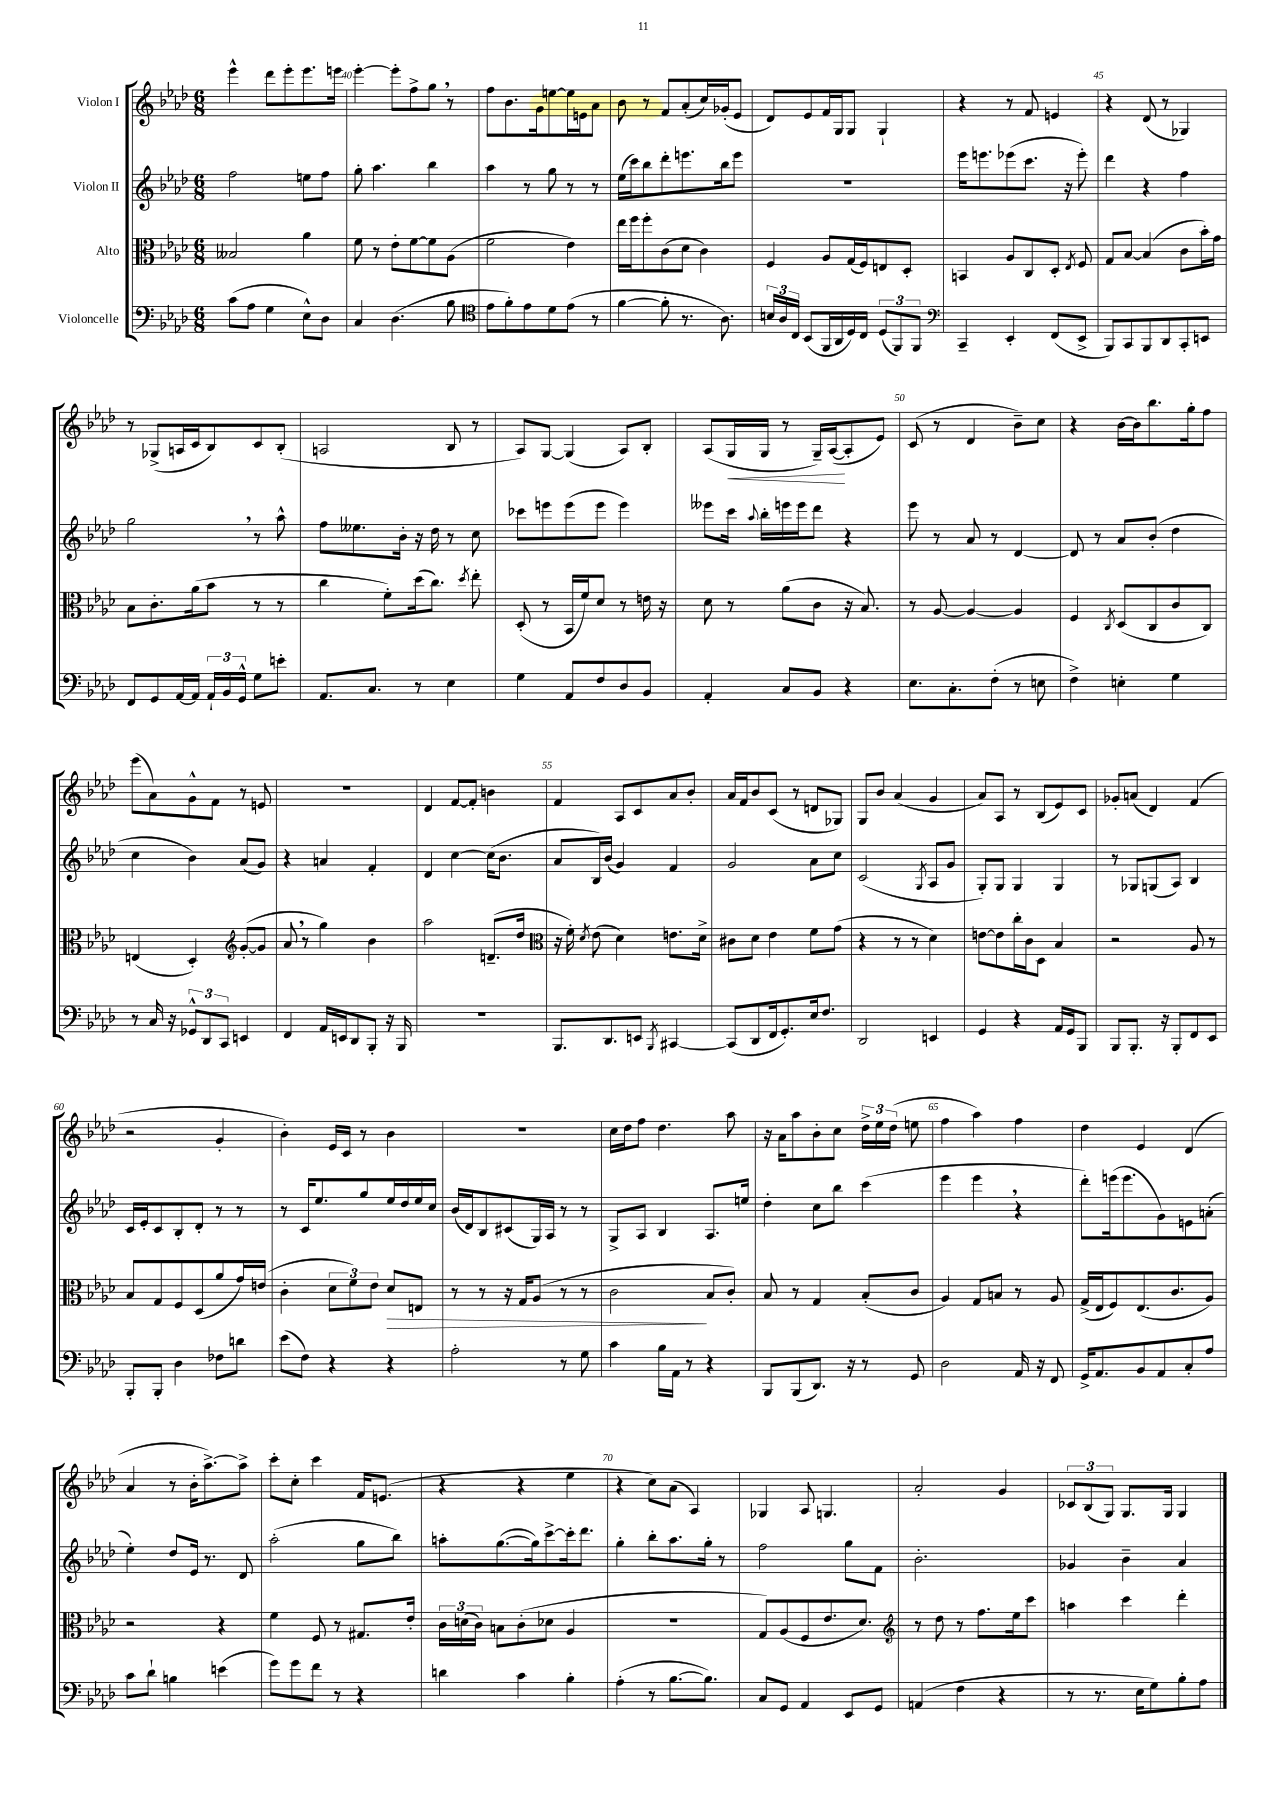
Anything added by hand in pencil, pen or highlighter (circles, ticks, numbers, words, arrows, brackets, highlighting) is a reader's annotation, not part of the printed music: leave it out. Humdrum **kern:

**kern	**kern	**kern	**kern
*staff4	*staff3	*staff2	*staff1
*clefF4	*clefC3	*clefG2	*clefG2
*k[b-e-a-d-]	*k[b-e-a-d-]	*k[b-e-a-d-]	*k[b-e-a-d-]
*M6/8	*M6/8	*M6/8	*M6/8
(8c\L	2B--/	2ff\	4eee-^^\
8A-\J	.	.	.
4G\	.	.	8ddd-\L
.	.	.	8eee-'\
8E-^^\L)	4a-\	8ee\L	8.eee-\
8D-\J	.	8ff\J	.
.	.	.	16eee\Jk
=	=	=	=
4C/	8f\	8gg'\	[4eee-'\
.	8r	4.aa-\	.
(4.D-\	8e-'\L	.	8eee-'\]L
.	[8f\	.	8ff^\
.	8f\]	4bb-\	8gg\J
8B-\	(8A-\J	.	8r
=	=	=	=
*clefC4	*	*	*
8e-\L	2f\	4aa-\	8ff\L
8f'\)	.	.	8.b-\
8e-\	.	8r	.
.	.	.	16g\k
8d-\	.	8gg\	[8ee\
(8e-\J	4e-\)	8r	16ee\]L
.	.	.	16e\J
8r	.	8r	8a-\J
=	=	=	=
[4f\	16ee-\LL	(16ee-\LL	8b-\
.	16ff\J	16ccc\J)	.
.	8ff'\	8bb-\	8r
8f'\]	(8c\	8ddd-'\	8f/L
8.r	8d-\J	8.eee\	(8a-'/
.	4c\)	.	16cc/L)
8.A-\)	.	16bb-\k	(16g-'/J
.	.	8eee\J	8e-/J
=	=	=	=
24B/LL	4F/	2.r	8d-/L)
24A-/	.	.	.
24C/JJ	.	.	.
(8BB-/L	.	.	8e-/
16FF/L	8A-/L	.	16f/L
16AA-/	.	.	16G/J
16D-/)	(16G/L	.	8G/J
16C/JJ	16F/J)	.	.
(12D-/L	8E/	.	4G`/
12FF/)	.	.	.
.	8D-'/J	.	.
12FF/J	.	.	.
=	=	=	=
*clefF4	*	*	*
4CC~/	4BB/	16eee-\LK	4r
.	.	8.eee\	.
4EE-'/	8A-/L	(8eee-\	8r
.	8C/	8.ccc\J	8f/
(8FF/L	8D-'/J	.	4e/
.	.	16r	.
.	8qE-/	.	.
8EE-^/J	8F/	8eee-'\)	.
=	=	=	=
8BBB-/L)	8G/L	4ddd-\	4r
8CC/	[8B-/J	.	.
8BBB-/	(4B-/]	4r	(8d-/
8DD-/	.	.	8r
8CC'/	8c\L	4ff\	4G-/)
8EE/J	16b-'\L)	.	.
.	16g\JJ	.	.
=	=	=	=
8FF/L	8B-\L	2gg\	8r
8GG/	8.c'\	.	(8G-^/L
[16AA-/L	.	.	16A/L
16AA-/]JJ	(16a-\k	.	16c/J
24AA-`/LL	8b-\J	.	8B-/)
24BB-/	.	.	.
24GG^^/JJ	.	.	.
8G\L	8r	8r	8c/
8e'\J	8r	8aa-^^\	(8B-'/J
=	=	=	=
8.AA-/L	4cc\	8ff\L	2A/
.	.	8.ee--\	.
8.C/J	.	.	.
.	8f'\L)	.	.
.	.	16b-'\Jk	.
8r	(16dd-\k	16r	.
.	8.cc\J)	16dd-\	.
4E-\	.	8r	8B-/
.	8qdd-/	.	.
.	8ee-'\	8cc\	8r
=	=	=	=
4G\	(8D-'/	8ccc-\L	8A-/L)
.	8r	8eee\	[8G/J
8AA-/L	16BB-/LL	(8eee\	(4G/]
.	16f/J)	.	.
8F/	8d-/J	8eee\J	.
8D-/	8r	4eee\)	8A-/L)
8BB-/J	16e\	.	8B-'/J
.	16r	.	.
=	=	=	=
4AA-'/	8d-\	8eee--\L	(8A-/L
.	8r	16ccc\Jk	16G/L
.	.	8qqaa-/	.
.	.	16bb-'\LL	16G/JJ
8C/L	(8a-\L	16eee\	8r
.	.	16eee\J	.
8BB-/J	8c\J	8ddd-\J	16G~/LL)
.	.	.	([16A-/J
4r	16r	4r	8A-'/]
.	8.B-/)	.	.
.	.	.	8e-/J)
=	=	=	=
8.E-\L	8r	8eee-\	(8c/
.	[8A-/	8r	8r
8.C'\	.	.	.
.	4A-/_	8a-/	4d-/
(8F'\J	.	8r	.
8r	4A-/]	[4d-/	8b-~\L)
8E\	.	.	8cc\J
=	=	=	=
4F^\)	4F/	8d-/]	4r
.	.	8r	.
.	8qC/	.	.
4E'\	(8D-/L	8a-/L	[16b-\LL
.	.	.	16b-\]J
.	8C/	(8b-'/J	8.bb-\
4G\	8c/	4dd-\	.
.	.	.	16gg'\k
.	8C/J)	.	8ff\J
=	=	=	=
8r	(4E/	4cc\	(8eee-\L
16C/	.	.	8a-\)
16r	.	.	.
12GG-^^/L	4D-'/)	4b-\)	8g^^\
12DD-/	.	.	.
.	.	.	8f\J
12CC/J	.	.	.
*	*clefG2	*	*
4EE/	([8g'/L	(8a-/L	8r
.	8g/]J	8g/J)	8e/
=	=	=	=
4FF/	8a-/	4r	2.r
.	8r	.	.
16AA-/LL	4gg\)	4a/	.
16EE/J	.	.	.
8DD-/	.	.	.
8BBB-'/J	4b-\	4f'/	.
16r	.	.	.
16BBB-/	.	.	.
=	=	=	=
2.r	2aa-\	4d-/	4d-/
.	.	[4cc\	[8f/L
.	.	.	8f'/]J
.	(8.d~/L	(16cc\]LK	4b\
.	.	8.b-\J	.
.	16dd-/Jk	.	.
=	=	=	=
*	*clefC3	*	*
8.BBB-/L	16r	8a-/L	4f/
.	16f'\)	.	.
.	8qd-/	.	.
.	(8e-\	16B-/L)	.
8.DD-/	.	(16b-/JJ	.
.	4d-\)	4g/)	8A-/L
8EE/J	.	.	8c/
8qBBB-/	.	.	.
[4CC#/	8.e\L	4f/	8a-/
.	.	.	8b-'/J
.	16d-^\Jk	.	.
=	=	=	=
(8CC#/]L	8c#\L	2g/	16a-/LL
.	.	.	16f/J
8DD-/	8d-\J	.	8b-/
16FF/k	4e-\	.	(8c/J
8.GG'/)	.	.	.
.	.	.	8r
16E-/k	8f\L	8a-\L	8d/L
8.F/J	.	.	.
.	(8g\J	8cc\J	8G-/J)
=	=	=	=
2DD-/	4r	(2c/	8G/L
.	.	.	8b-/J
.	8r	.	(4a-/
.	8r	.	.
.	.	8qG/	.
4EE/	4d-\)	8A-/L	4g/
.	.	8g/J	.
=	=	=	=
4GG/	[8e\L	8G'/L)	8a-/L)
.	8e\]	8G/J	8A-/J
4r	16cc'\L	4G/	8r
.	16c\J	.	.
.	8D-\J	.	(8B-/L
16AA-/LL	4B-/	4G/	8e-/)
16GG/J	.	.	.
8BBB-/J	.	.	8c/J
=	=	=	=
8BBB-/L	2r	8r	8g-'/L
8.BBB-'/J	.	8G-/L	(8a/J
.	.	(8G/	4d-/)
16r	.	.	.
8BBB-'/L	.	8A-/J)	.
8FF/	8A-/	4B-/	(4f/
8EE-/J	8r	.	.
=	=	=	=
8BBB-'/L	8B-/L	16c/LL	2r
.	.	16e-'/J	.
8BBB-'/J	8G/	8c/	.
4D-\	8F/	8B-'/	.
.	(8D-/	8d-'/J	.
8F-\L	8a-/	8r	4g'/
8d\J	16g/L)	8r	.
.	(16e/JJ	.	.
=	=	=	=
(8e-\L	4c'\	8r	4b-'\)
8F\J)	.	16c/LK	.
.	.	8.ee-/	.
4r	12d-\L	.	16e-/LL
.	.	.	16c/JJ
.	12f\)	.	.
.	.	8gg/	8r
.	12e-\J	.	.
4r	8d-/L	16ee-/L	4b-\
.	.	16dd-/	.
.	8E/J	16ee-/	.
.	.	16cc/JJ	.
=	=	=	=
2A-'\	8r	(16b-/LL	2.r
.	.	16d-/J)	.
.	8r	8B-/	.
.	16r	(8c#/	.
.	16G/LK	.	.
.	(8A-/J	16G/L)	.
.	.	16A-/JJ	.
8r	8r	8r	.
8G\	8r	8r	.
=	=	=	=
4c\	2c\	8G^/L	16cc\LL
.	.	.	16dd-\J
.	.	8A-/J	8ff\J
16B-\LL	.	4B-/	4.dd-\
16AA-\JJ	.	.	.
8r	.	.	.
4r	8B-/L	8.A-/L	.
.	8c'/J)	.	8aa-\
.	.	16ee/Jk	.
=	=	=	=
8BBB-/L	8B-/	4dd-'\	16r
.	.	.	16a-\LK
(8BBB-/	8r	.	8aa-\
8.DD-/J)	4G/	8cc\L	8b-'\
.	.	8bb-\J	8cc\J
16r	.	.	.
8r	(8B-'/L	(4ccc\	24dd-^\LL
.	.	.	24ee-\
.	.	.	(24dd-\JJ
8GG/	8c/J	.	8ee\
=	=	=	=
2D-\	4A-/)	4eee-\	4ff\
.	8G/L	4eee-\	4aa-\)
.	8B/J	.	.
16AA-/	8r	4r	4ff\
16r	.	.	.
8FF/	8A-/	.	.
=	=	=	=
16GG^/LK	(16G^/LL	8ddd-'\L)	4dd-\
8.AA-/	16E-/J	.	.
.	8F/)	(16eee\k	.
.	.	8.eee\	.
8BB-/	(8.E-/	.	4e-/
8AA-/	.	8g\)	.
.	8.c/	.	.
8C'/	.	8e\	(4d-/
8A-/J	8A-/J)	(8a'\J	.
=	=	=	=
8c\L	2r	4ee-'\)	4a-/
8d-`\J	.	.	.
4B\	.	8dd-/L	8r
.	.	16e-/Jk	16b-'\LK
.	.	8.r	[8.aa-^\)
(4e\	4r	.	.
.	.	8d-/	8aa-^\]J
=	=	=	=
8g\L)	4f\	(2aa-'\	8ccc'\L
8g\	.	.	8cc'\J
8f\J	8F/	.	4ccc\
8r	8r	.	.
4r	8.G#/L	8gg\L	16f/LK
.	.	.	(8.e/J
.	.	8bb-\J)	.
.	16e-'/Jk	.	.
=	=	=	=
4d\	24c\LL	8aa'\L	4r
.	(24d\	.	.
.	24c\JJ)	.	.
.	8B\L	([8.gg\	.
4c\	(8c'\	.	4r
.	.	16gg\]k)	.
.	8d-\J	[8ccc^\	.
4B-'\	4A-/	16ccc'\]k	4ee-\
.	.	8.ddd-\J	.
=	=	=	=
(4A-'\	2.r	4gg'\	4r
8r	.	8bb-'\L	8cc\L)
[8.B-\L	.	8.aa-\	(8a-\J
.	.	.	4A-/)
8.B-\]J)	.	16gg'\Jk	.
.	.	8r	.
=	=	=	=
8C/L	8G/L)	2ff\	4G-/
8GG/J	(8A-/	.	.
4AA-/	8F/	.	8A-/
.	8.e-/	.	4.G/
8EE-/L	.	8gg\L	.
.	8.d-/J)	.	.
8GG/J	.	8f\J	.
=	=	=	=
*	*clefG2	*	*
(4AA/	8r	2.b-'\	2a-'/
.	8dd-\	.	.
4F\	8r	.	.
.	8.ff\L	.	.
4r	.	.	4g/
.	16ee-\k	.	.
.	8ccc\J	.	.
=	=	=	=
8r	4aa\	4g-/	12c-/L
.	.	.	(12B-/
8.r	.	.	.
.	.	.	12G/J)
.	4ccc\	4b-~\	8.G/L
16E-\LK	.	.	.
8G\)	.	.	.
.	.	.	16G/Jk
8B-'\	4ddd-'\	4a-/	4G/
8A-\J	.	.	.
==	==	==	==
*-	*-	*-	*-
